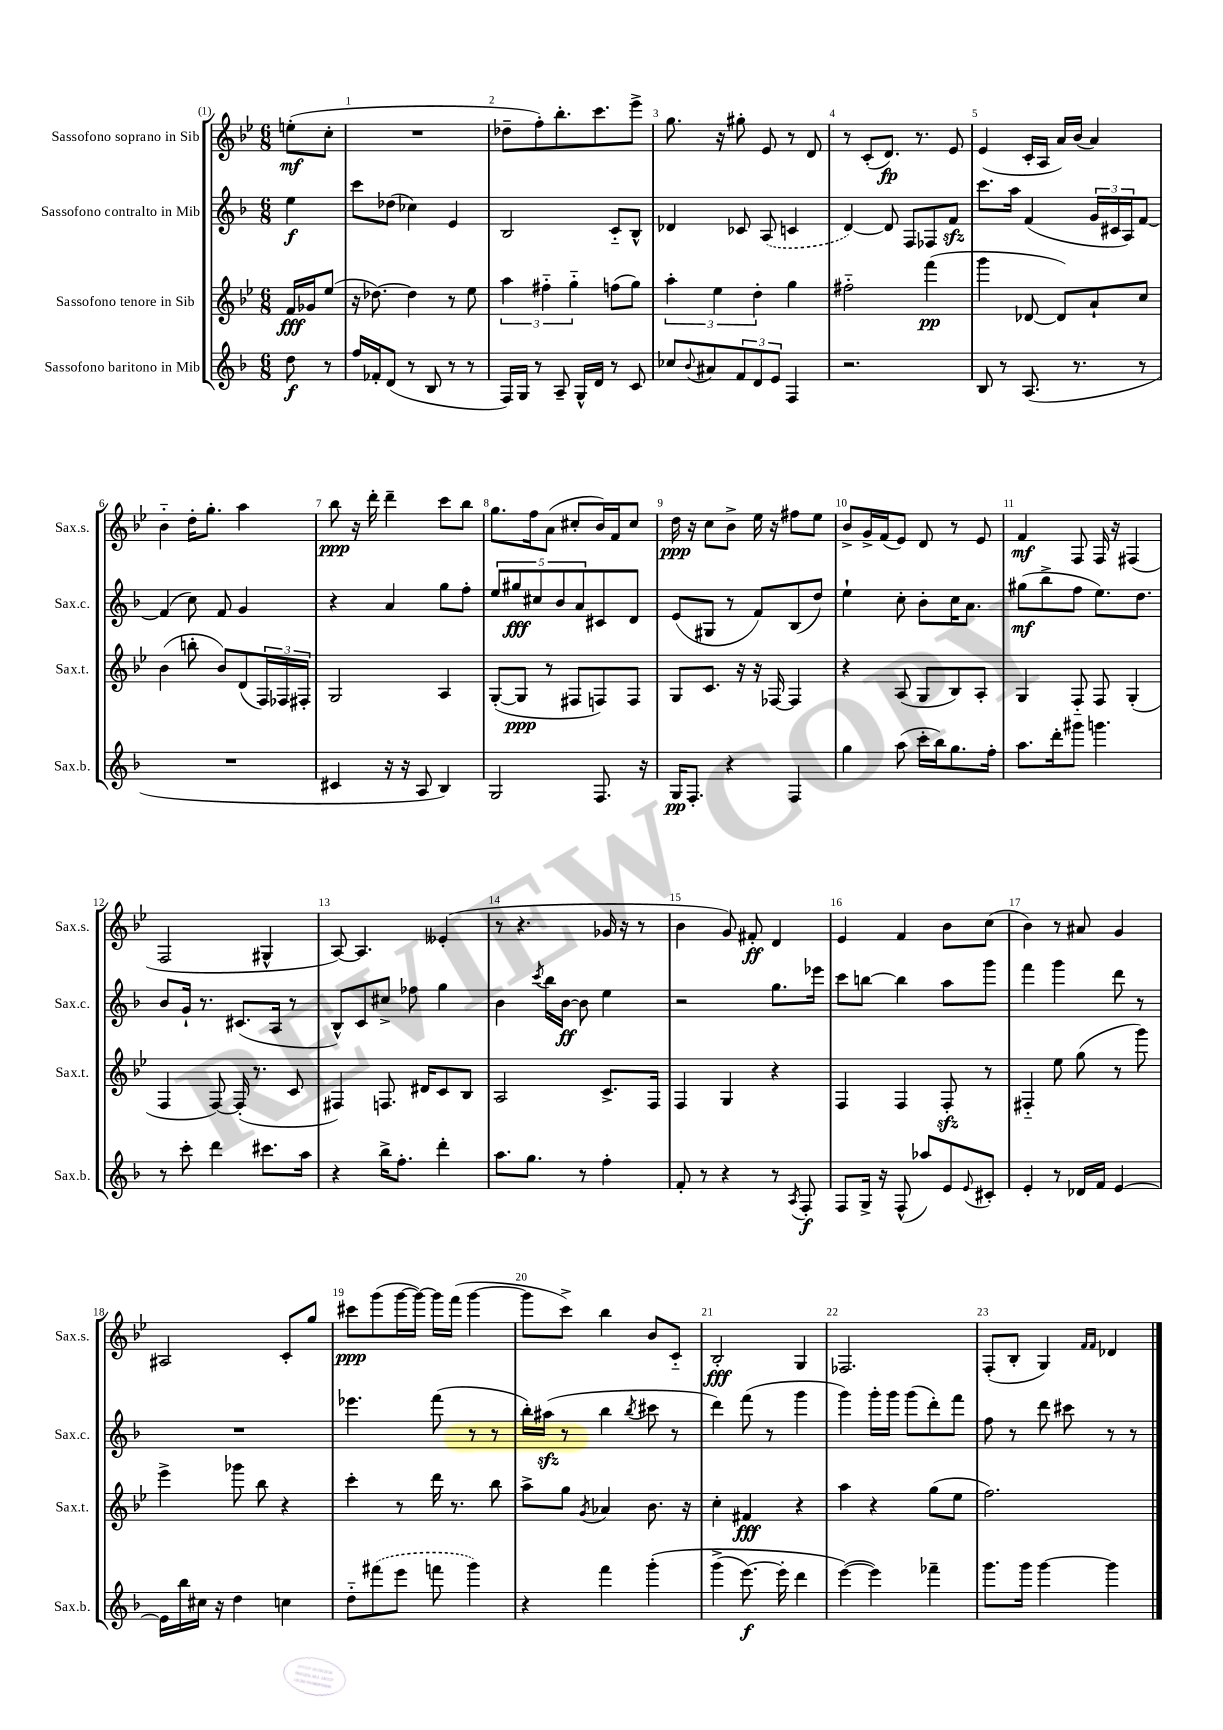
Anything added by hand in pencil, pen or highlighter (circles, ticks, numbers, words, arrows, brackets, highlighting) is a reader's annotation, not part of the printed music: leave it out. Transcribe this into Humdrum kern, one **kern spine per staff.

**kern	**dynam	**kern	**dynam	**kern	**dynam	**kern	**dynam
*part4	*part4	*part3	*part3	*part2	*part2	*part1	*part1
*staff4	*staff4	*staff3	*staff3	*staff2	*staff2	*staff1	*staff1
*I"Sassofono baritono in Mib	*	*I"Sassofono tenore in Sib	*	*I"Sassofono contralto in Mib	*	*I"Sassofono soprano in Sib	*
*I'Sax.b.	*	*I'Sax.t.	*	*I'Sax.c.	*	*I'Sax.s.	*
*clefG2	*	*clefG2	*	*clefG2	*	*clefG2	*
*k[b-]	*	*k[b-e-]	*	*k[b-]	*	*k[b-e-]	*
*M6/8	*	*M6/8	*	*M6/8	*	*M6/8	*
=	=	=	=	=	=	=	=
8dd\	f	16f/LL	fff	4ee\	f	(8een'\L	mf
.	.	16g-X/J	.	.	.	.	.
8r	.	(8ee-/J	.	.	.	8cc'\J	.
=1	=1	=1	=1	=1	=1	=1	=1
16ff/LL	.	16r	.	8ccc\L	.	2.r	.
16f-X'/J	.	[8.dd-X\)	.	.	.	.	.
(8d/J	.	.	.	(8dd-X\J	.	.	.
8r	.	4dd-\]	.	4cc-X\)	.	.	.
8B-/	.	.	.	.	.	.	.
8r	.	8r	.	4e/	.	.	.
8r	.	8ee-\	.	.	.	.	.
=2	=2	=2	=2	=2	=2	=2	=2
16F/LL)	.	6aa\	.	2B-/	.	8dd-X~\L	.
16G/JJ	.	.	.	.	.	.	.
8r	.	.	.	.	.	8ff'\)	.
.	.	6ff#X\	.	.	.	.	.
8A~/	.	.	.	.	.	8.bb-'\	.
.	.	6gg\	.	.	.	.	.
16G^^/LL	.	.	.	.	.	.	.
16d/JJ	.	.	.	.	.	8.ccc\	.
8r	.	(8ffn\L	.	8c/L	.	.	.
8c/	.	8gg\J)	.	8B-^^/J	.	8eee-^\J	.
=3	=3	=3	=3	=3	=3	=3	=3
8cc-X/L	.	6aa'\	.	4d-X/	.	8.gg\	.
8qqb-/	.	.	.	.	.	.	.
8a#X/	.	.	.	.	.	.	.
.	.	6ee-\	.	.	.	.	.
.	.	.	.	.	.	16r	.
12f/	.	.	.	8c-X/	.	8gg#X'\	.
12d/	.	6dd'\	.	.	.	.	.
.	.	.	.	(8A/	.	8e-/	.
12e/J	.	.	.	.	.	.	.
4F/	.	4gg\	.	4cn/	.	8r	.
.	.	.	.	.	.	8d/	.
=4	=4	=4	=4	=4	=4	=4	=4
2.r	.	2ff#X\	.	[4d/)	.	8r	.
.	.	.	.	.	.	(8c'/L	.
.	.	.	.	8d/]	.	8.d/J)	fp
.	.	.	.	8F/L	.	.	.
.	.	.	.	.	.	8.r	.
.	.	(4fff\	pp	8F-X/	.	.	.
.	.	.	.	8fzz/J	.	8e-/	.
=5	=5	=5	=5	=5	=5	=5	=5
8B-/	.	4ggg\	.	8.ccc\L	.	(4e-/	.
8r	.	.	.	.	.	.	.
.	.	.	.	16aa\Jk	.	.	.
(8.A/	.	[8d-X/	.	(4f/	.	16c'/LL	.
.	.	.	.	.	.	16A/JJ	.
.	.	8d-/L])	.	.	.	16a/LL)	.
8.r	.	.	.	.	.	(16b-/JJ	.
.	.	8a`/	.	24g/LL	.	4a/)	.
.	.	.	.	24c#X/	.	.	.
.	.	.	.	24A/J)	.	.	.
8r	.	8cc/J	.	[8f/J	.	.	.
!!LO:LB:g=z
=6	=6	=6	=6	=6	=6	=6	=6
2.r	.	(4b-\	.	(4f/]	.	4b-\	.
.	.	8bbn'\	.	8cc\)	.	16dd'\KL	.
.	.	.	.	.	.	8.gg'\J	.
.	.	8b-/L)	.	8f/	.	.	.
.	.	(8d/	.	4g/	.	4aa\	.
.	.	24F/L)	.	.	.	.	.
.	.	24F-X/	.	.	.	.	.
.	.	24F#X'/JJ	.	.	.	.	.
=7	=7	=7	=7	=7	=7	=7	=7
4c#X/	.	2G/	.	4r	.	8bb-\	ppp
.	.	.	.	.	.	16r	.
.	.	.	.	.	.	16ddd'\	.
16r	.	.	.	4a/	.	4ddd~\	.
16r	.	.	.	.	.	.	.
8A/	.	.	.	.	.	.	.
4B-/)	.	4A/	.	8gg\L	.	8ccc\L	.
.	.	.	.	8ff'\J	.	8bb-\J	.
=8	=8	=8	=8	=8	=8	=8	=8
2G/	.	([8G'/L	.	10ee/L	.	8.gg\L	.
.	.	.	.	10gg#X/	fff	.	.
.	.	8G/J]	ppp	.	.	.	.
.	.	.	.	.	.	16ff\k	.
.	.	.	.	10cc#X/	.	.	.
.	.	8r	.	.	.	(8a\J	.
.	.	.	.	10b-/	.	.	.
.	.	8F#X/L	.	.	.	8cc#X'/L	.
.	.	.	.	10a/	.	.	.
8.F/	.	8Fn/)	.	8c#X/	.	16b-/L)	.
.	.	.	.	.	.	16f/J	.
.	.	8F/J	.	8d/J	.	8cc#/J	.
16r	.	.	.	.	.	.	.
=9	=9	=9	=9	=9	=9	=9	=9
16G/KL	pp	8G/L	.	(8e/L	.	16dd\	ppp
8.F'/J	.	.	.	.	.	16r	.
.	.	8.c/J	.	8G#X/J	.	8cc\L	.
4r	.	.	.	8r	.	8b-^\J	.
.	.	16r	.	.	.	.	.
.	.	16r	.	8f/L)	.	16ee-\	.
.	.	[16F-X/	.	.	.	16r	.
4F/	.	4F-/]	.	(8B-/	.	8ff#X\L	.
.	.	.	.	8dd/J)	.	8ee-\J	.
=10	=10	=10	=10	=10	=10	=10	=10
4gg\	.	4r	.	4ee`\	.	8b-^/L	.
.	.	.	.	.	.	16g^/L	.
.	.	.	.	.	.	(16f/J	.
(8aa\	.	(8A/	.	8cc'\	.	8e-/J)	.
16ccc'\LL	.	8G/L	.	8b-'\L	.	8d/	.
16bb-\J)	.	.	.	.	.	.	.
8.gg\	.	8B-/)	.	16cc\K	.	8r	.
.	.	.	.	8.a\J	.	.	.
.	.	8A'/J	.	.	.	8e-/	.
16ff'\Jk	.	.	.	.	.	.	.
=11	=11	=11	=11	=11	=11	=11	=11
8.aa\L	.	4G/	.	(8gg#X\L	mf	4f/	mf
.	.	.	.	8bb-^\	.	.	.
16ddd'\k	.	.	.	.	.	.	.
8ggg#X\J	.	8F/	.	8ff\J	.	8F/	.
4.gggn\	.	8F/	.	8.ee\L)	.	16F/	.
.	.	.	.	.	.	16r	.
.	.	(4G'/	.	.	.	(4F#X/	.
.	.	.	.	8.dd\J	.	.	.
!!LO:LB:g=z
=12	=12	=12	=12	=12	=12	=12	=12
8r	.	4F/	.	8b-/L	.	2F/	.
8ccc'\	.	.	.	16g`/Jk	.	.	.
.	.	.	.	8.r	.	.	.
4ddd\	.	[8F/)	.	.	.	.	.
.	.	(16F'/]	.	(8.c#X/L	.	.	.
.	.	8.r	.	.	.	.	.
8.ccc#X\L	.	.	.	.	.	4G#X^^/	.
.	.	.	.	16A/Jk	.	.	.
.	.	8c/	.	8r	.	.	.
16aa\Jk	.	.	.	.	.	.	.
=13	=13	=13	=13	=13	=13	=13	=13
4r	.	4F#X/)	.	8B-^^/L)	.	[8A/)	.
.	.	.	.	8c/	.	4.A/]	.
16bb-^\KL	.	8.Fn/	.	8cc#X^/J	.	.	.
8.ff'\J	.	.	.	.	.	.	.
.	.	.	.	8ff-X\	.	.	.
.	.	16d#X/KL	.	.	.	.	.
4ddd'\	.	8c/	.	4gg\	.	(4e--X'/	.
.	.	8B-/J	.	.	.	.	.
=14	=14	=14	=14	=14	=14	=14	=14
8.aa\L	.	2A/	.	4b-\	.	8r	.
.	.	.	.	.	.	4.r	.
8.gg\J	.	.	.	.	.	.	.
.	.	.	.	8qccc/	.	.	.
.	.	.	.	16bb-\LL	.	.	.
.	.	.	.	[16b-\JJ	ff	.	.
8r	.	.	.	8b-\]	.	.	.
4ff'\	.	8.c^/L	.	4ee\	.	16g-X/	.
.	.	.	.	.	.	16r	.
.	.	.	.	.	.	8r	.
.	.	16F/Jk	.	.	.	.	.
=15	=15	=15	=15	=15	=15	=15	=15
8f'/	.	4F/	.	2r	.	4b-\	.
8r	.	.	.	.	.	.	.
4r	.	4G/	.	.	.	8g/)	.
.	.	.	.	.	.	8f#X'/	ff
8r	.	4r	.	8.gg\L	.	4d/	.
8qA/	.	.	.	.	.	.	.
8F'/	f	.	.	.	.	.	.
.	.	.	.	16eee-X\Jk	.	.	.
=16	=16	=16	=16	=16	=16	=16	=16
8F/L	.	4F/	.	8ccc\L	.	4e-/	.
16G^/Jk	.	.	.	[8bbn\J	.	.	.
16r	.	.	.	.	.	.	.
(8F^^/	.	4F/	.	4bb\]	.	4f/	.
8aa-X/L)	.	.	.	.	.	.	.
8e/	.	8Fzz'/	.	8aa\L	.	8b-\L	.
8qqe/	.	.	.	.	.	.	.
8c#X'/J	.	8r	.	8ggg\J	.	(8cc\J	.
=17	=17	=17	=17	=17	=17	=17	=17
4e'/	.	4F#X/	.	4fff\	.	4b-\)	.
8r	.	8ee-\	.	4ggg\	.	8r	.
16d-X/LL	.	(8gg\	.	.	.	8a#X/	.
16f/JJ	.	.	.	.	.	.	.
[4e/	.	8r	.	8ddd\	.	4g/	.
.	.	8ggg\)	.	8r	.	.	.
!!LO:LB:g=z
=18	=18	=18	=18	=18	=18	=18	=18
16e\LL]	.	4eee-^\	.	2.r	.	2A#X/	.
16bb-\	.	.	.	.	.	.	.
16cc#X\JJ	.	.	.	.	.	.	.
16r	.	.	.	.	.	.	.
4dd\	.	8ggg-X\	.	.	.	.	.
.	.	8bb-\	.	.	.	.	.
4ccn\	.	4r	.	.	.	8c'/L	.
.	.	.	.	.	.	8gg/J	.
=19	=19	=19	=19	=19	=19	=19	=19
8dd\L	.	4ccc'\	.	4.eee-X\	.	8ccc#X\L	ppp
(8fff#X\	.	.	.	.	.	(8ggg\	.
8eee\J	.	8r	.	.	.	[16ggg\L	.
.	.	.	.	.	.	16ggg\JJ_)	.
8fffn\	.	16ddd\	.	(8fff\	.	16ggg\LL]	.
.	.	8.r	.	.	.	(16fff\JJ	.
4ggg\)	.	.	.	8r	.	[4ggg\	.
.	.	8bb-\	.	8r	.	.	.
=20	=20	=20	=20	=20	=20	=20	=20
4r	.	8aa^\L	.	16bb-'\LL)	.	8ggg\L]	.
.	.	.	.	(16aa#Xzz\JJ	.	.	.
.	.	8gg\J	.	8r	.	8ccc^\J)	.
.	.	8qg/	.	.	.	.	.
4fff\	.	4a-X/	.	4bb-\	.	4bb-\	.
.	.	.	.	8qbb-/	.	.	.
(4ggg'\	.	8.b-\	.	8ccc#X\	.	8b-/L	.
.	.	.	.	8r	.	8c/J	.
.	.	16r	.	.	.	.	.
=21	=21	=21	=21	=21	=21	=21	=21
(4ggg^\	.	4cc'\	.	4ddd\)	.	2B-'/	fff
[8.eee\)	f	4f#X/	fff	(8fff\	.	.	.
.	.	.	.	8r	.	.	.
16eee'\]	.	.	.	.	.	.	.
4ddd\	.	4r	.	4ggg\	.	4G/	.
=22	=22	=22	=22	=22	=22	=22	=22
([4eee\)	.	4aa\	.	4ggg\)	.	2.F-X/	.
4eee\])	.	4r	.	16ggg'\LL	.	.	.
.	.	.	.	16ggg\JJ	.	.	.
.	.	.	.	(8ggg\L	.	.	.
4fff-X~\	.	(8gg\L	.	8ddd'\)	.	.	.
.	.	8ee-\J	.	8fff\J	.	.	.
=23	=23	=23	=23	=23	=23	=23	=23
8.ggg\L	.	2.ff\)	.	8ff\	.	(8F'/L	.
.	.	.	.	8r	.	8B-'/J	.
16ggg\Jk	.	.	.	.	.	.	.
[4ggg\	.	.	.	8ddd\	.	4G/)	.
.	.	.	.	8ccc#X\	.	.	.
.	.	.	.	.	.	16qqf/LL	.
.	.	.	.	.	.	16qqf/JJ	.
4ggg\]	.	.	.	8r	.	4d-X/	.
.	.	.	.	8r	.	.	.
==	==	==	==	==	==	==	==
*-	*-	*-	*-	*-	*-	*-	*-
